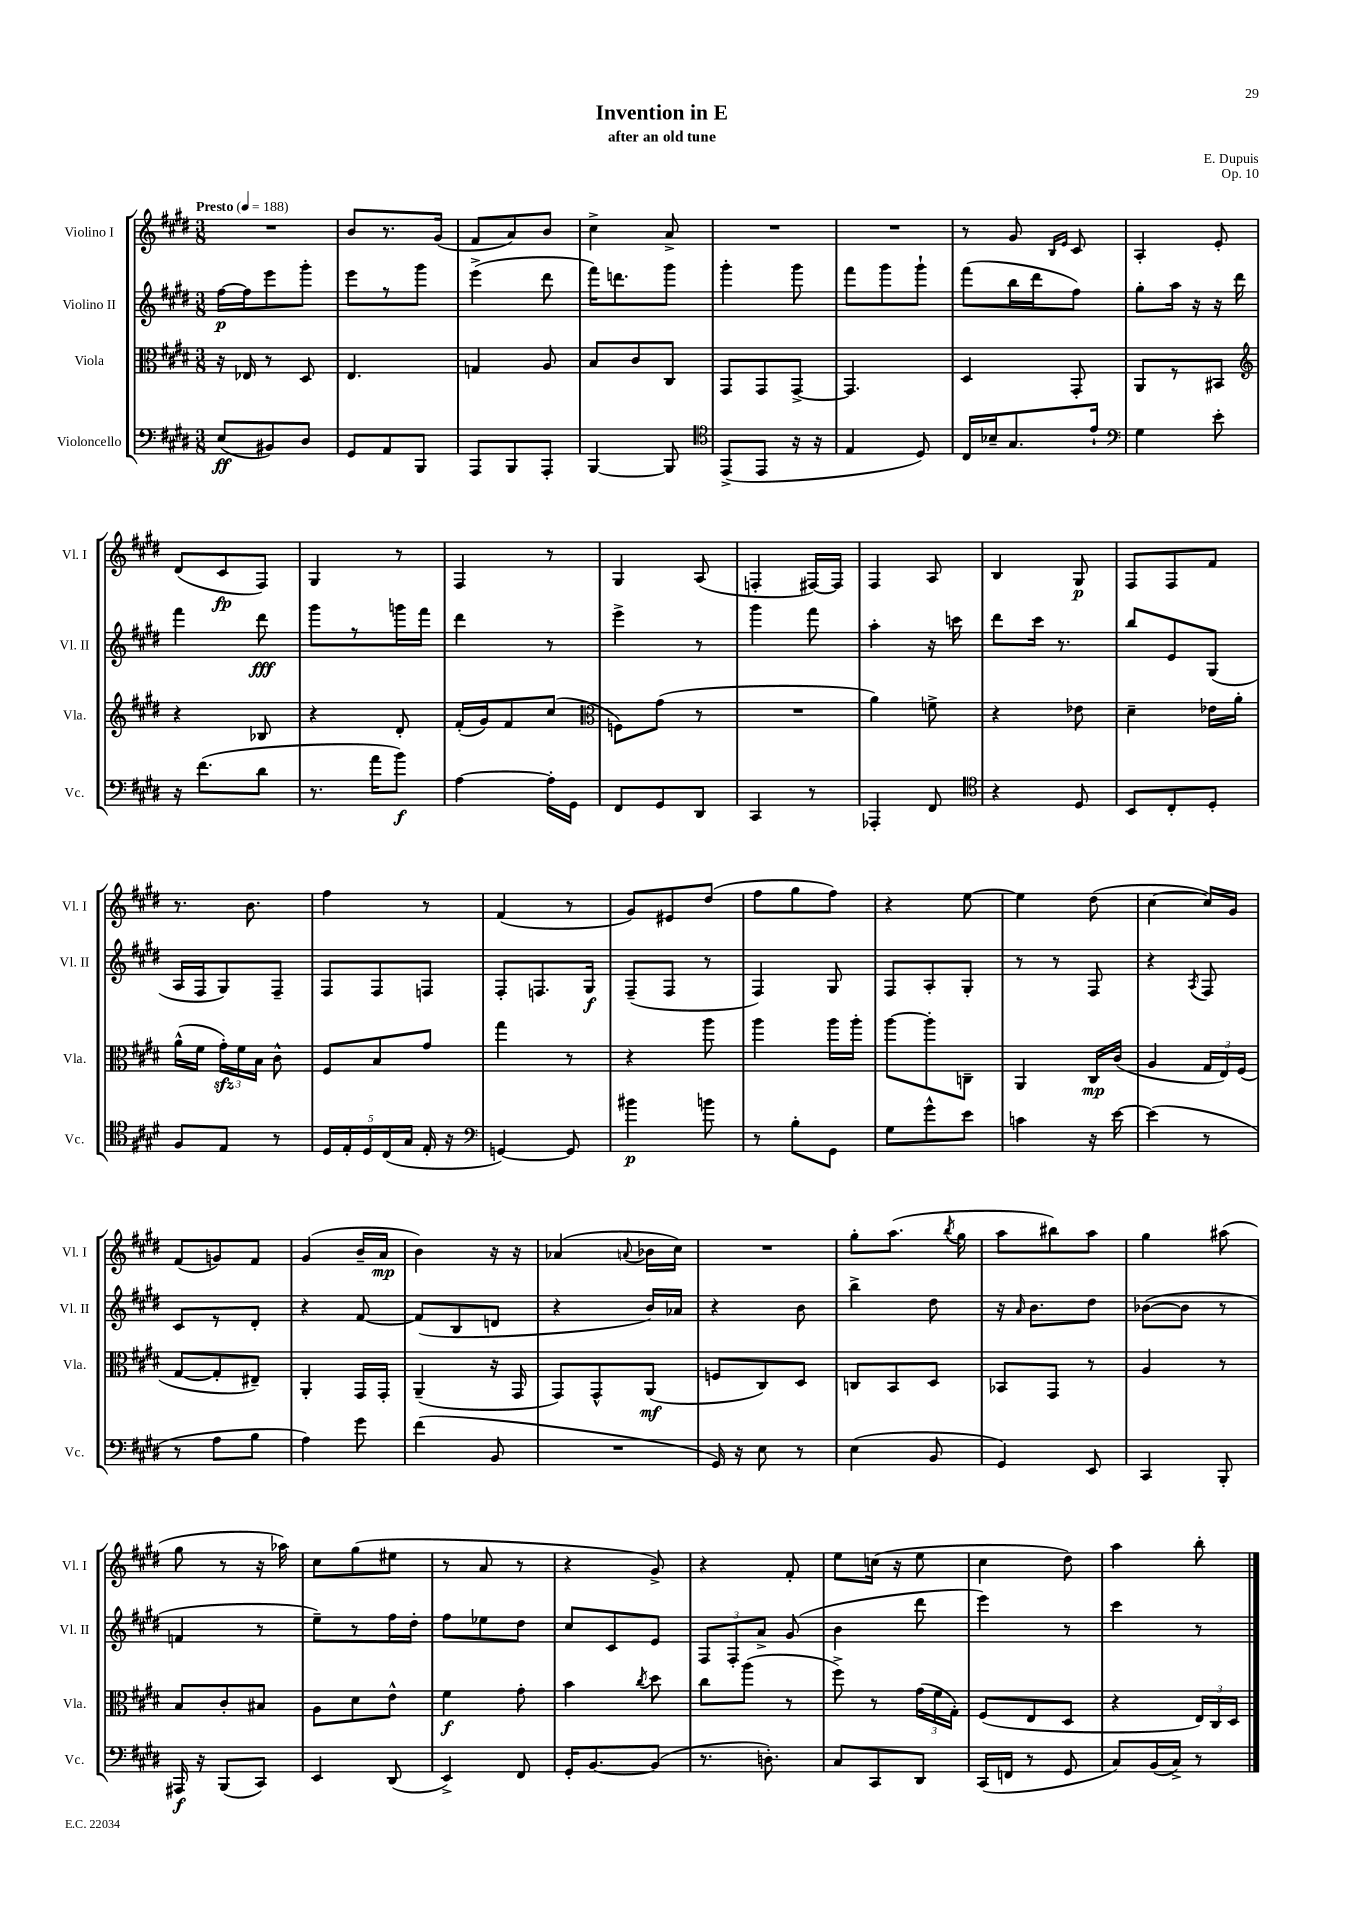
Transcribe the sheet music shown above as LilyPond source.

\header { title = "Invention in E" composer = "E. Dupuis" subtitle = "after an old tune" opus = "Op. 10" }
<<
\new StaffGroup <<
\new Staff = "s0" \with { instrumentName = "Violino I" shortInstrumentName = "Vl. I" } {
    \clef treble \key e \major \numericTimeSignature \time 3/8 \tempo "Presto" 4 = 188
    \autoBeamOff R4. |
    b'8[ r8. gis'16]( |
    fis'8[ a'8) b'8] |
    cis''4-> a'8-> |
    R4. |
    R4. |
    r8 gis'8 \grace { b16[ e'16] } cis'8 |
    a4-. e'8-. |
    dis'8[( cis'8\fp fis8]) |
    gis4 r8 |
    fis4 r8 |
    gis4 a8( |
    f4-. fis16[~) fis16] |
    fis4 a8 |
    b4 gis8\p |
    fis8[ fis8 fis'8] |
    r8. b'8. |
    fis''4 r8 |
    fis'4( r8 |
    gis'8[) eis'8 dis''8]( |
    fis''8[ gis''8 fis''8]) |
    r4 e''8~ |
    e''4 dis''8( |
    cis''4~ cis''16[) gis'16] |
    fis'8[( g'8) fis'8] |
    gis'4( b'16[-- a'16]\mp |
    b'4) r16 r16 |
    aes'4( \appoggiatura { a'8 } bes'16[ cis''16]) |
    R4. |
    gis''8[-. a''8.]( \acciaccatura { b''8 } gis''16 |
    a''8[ bis''8) a''8] |
    gis''4 ais''8( |
    gis''8 r8 r16 aes''16) |
    cis''8[ gis''8( eis''8] |
    r8 a'8 r8 |
    r4 gis'8->) |
    r4 fis'8-. |
    e''8[ c''16]( r16 e''8 |
    cis''4 dis''8) |
    a''4 b''8-. \bar "|." |
}
\new Staff = "s1" \with { instrumentName = "Violino II" shortInstrumentName = "Vl. II" } {
    \clef treble \key e \major \numericTimeSignature \time 3/8
    \autoBeamOff fis''16[~\p fis''16 e'''8 gis'''8]-. |
    e'''8[ r8 gis'''8] |
    e'''4->( dis'''8 |
    fis'''16[) d'''8. gis'''8] |
    gis'''4-. gis'''8 |
    fis'''8[ gis'''8 gis'''8]-! |
    fis'''8[( b''16 dis'''16 fis''8]) |
    gis''8[-. a''16] r16 r16 dis'''16 |
    fis'''4 dis'''8\fff |
    gis'''8[ r8 g'''16 fis'''16] |
    dis'''4 r8 |
    e'''4-> r8 |
    gis'''4 fis'''8 |
    a''4-. r16 c'''16 |
    dis'''8[ cis'''16] r8. |
    b''8[ e'8 gis8]( |
    a16[ fis16 gis8) fis8]-- |
    fis8[ fis8 f8] |
    fis8[-. f8. gis16]\f |
    fis8[--( fis8] r8 |
    fis4) gis8 |
    fis8[ a8-. gis8]-. |
    r8 r8 fis8 |
    r4 \acciaccatura { a8 } fis8 |
    cis'8[ r8 dis'8]-. |
    r4 fis'8~ |
    fis'8[( b8 d'8] |
    r4 b'16[) aes'16] |
    r4 b'8 |
    b''4-> dis''8 |
    r16 \grace { a'16 } b'8.[ dis''8] |
    bes'8[~( bes'8] r8 |
    f'4 r8 |
    e''8[--) r8 fis''16 dis''16]-. |
    fis''8[ ees''8 dis''8] |
    cis''8[ cis'8 e'8] |
    \tuplet 3/2 { fis8[ fis8-. a'8]-> } gis'8( |
    b'4 dis'''8 |
    e'''4) r8 |
    cis'''4 r8 \bar "|." |
}
\new Staff = "s2" \with { instrumentName = "Viola" shortInstrumentName = "Vla." } {
    \clef alto \key e \major \numericTimeSignature \time 3/8
    \autoBeamOff r16 ees16 r8 dis8 |
    e4. |
    g4 a8 |
    b8[ cis'8 cis8] |
    gis,8[ gis,8 gis,8]~-> |
    gis,4. |
    dis4 gis,8-. |
    a,8[ r8 bis,8] |
    \clef treble r4 bes8 |
    r4 dis'8-. |
    fis'16[-.( gis'16) fis'8 cis''8]( |
    \clef alto f8[) gis'8]( r8 |
    R4. |
    a'4) f'8-> |
    r4 ees'8 |
    dis'4-- ees'16[ a'16]-. |
    a'16[-^( fis'16] \tuplet 3/2 { gis'16[-.\sfz) fis'16 b16] } cis'8-^ |
    fis8[ b8 gis'8] |
    gis''4 r8 |
    r4 a''8 |
    a''4 a''16[ a''16]-. |
    a''8[~ a''8-. c8]-- |
    a,4 cis16[\mp cis'16]( |
    a4 \tuplet 3/2 { gis16[ e16) fis16]( } |
    gis8[~ gis8-. eis8]--) |
    a,4-. gis,16[ gis,16]-. |
    a,4--( r16 gis,16 |
    gis,8[) gis,8-^ a,8]\mf( |
    f8[ cis8) dis8] |
    c8[ b,8 dis8] |
    bes,8[ gis,8] r8 |
    a4 r8 |
    b8[ cis'8-. bis8] |
    a8[ dis'8 e'8]-^ |
    fis'4\f gis'8-. |
    b'4 \acciaccatura { cis''8 } dis''8 |
    cis''8[ a''8]( r8 |
    fis''8->) r8 \tuplet 3/2 { gis'16[( fis'16 gis16]-.) } |
    fis8[( e8 dis8] |
    r4 \tuplet 3/2 { e16[) cis16 dis16] } \bar "|." |
}
\new Staff = "s3" \with { instrumentName = "Violoncello" shortInstrumentName = "Vc." } {
    \clef bass \key e \major \numericTimeSignature \time 3/8
    \autoBeamOff e8[\ff( bis,8) dis8] |
    gis,8[ a,8 b,,8] |
    a,,8[ b,,8 a,,8]-. |
    b,,4~ b,,8 |
    \clef tenor e,8[->( e,8] r16 r16 |
    e4 dis8) |
    cis16[ bes16-- gis8. e'16]-! |
    \clef bass gis4 e'8-. |
    r16 fis'8.[( dis'8] |
    r8. a'16[ b'8]\f) |
    a4~ a16[-. gis,16] |
    fis,8[ gis,8 dis,8] |
    cis,4 r8 |
    aes,,4-. fis,8 |
    \clef tenor r4 dis8 |
    b,8[ cis8-. dis8]-. |
    fis8[ e8] r8 |
    \tuplet 5/4 { dis16[ e16-. dis16 cis16( gis16] } e16-. r16 |
    \clef bass g,4~) g,8 |
    bis'4\p b'8 |
    r8 b8[-. gis,8] |
    gis8[ gis'8-^ e'8] |
    c'4 r16 e'16~ |
    e'4( r8 |
    r8 a8[ b8] |
    a4) gis'8 |
    fis'4( b,8 |
    R4. |
    gis,16) r16 e8 r8 |
    e4( b,8 |
    gis,4) e,8 |
    cis,4 b,,8-. |
    ais,,16\f r16 b,,8[( cis,8]) |
    e,4 dis,8( |
    e,4->) fis,8 |
    gis,16[-. b,8.~ b,8]( |
    r8. d8.-.) |
    cis8[ cis,8 dis,8] |
    cis,16[( f,16] r8 gis,8 |
    cis8[) b,16( cis16]->) r8 \bar "|." |
}
>>
>>
\layout { \context { \Score \remove "Bar_number_engraver" } }
